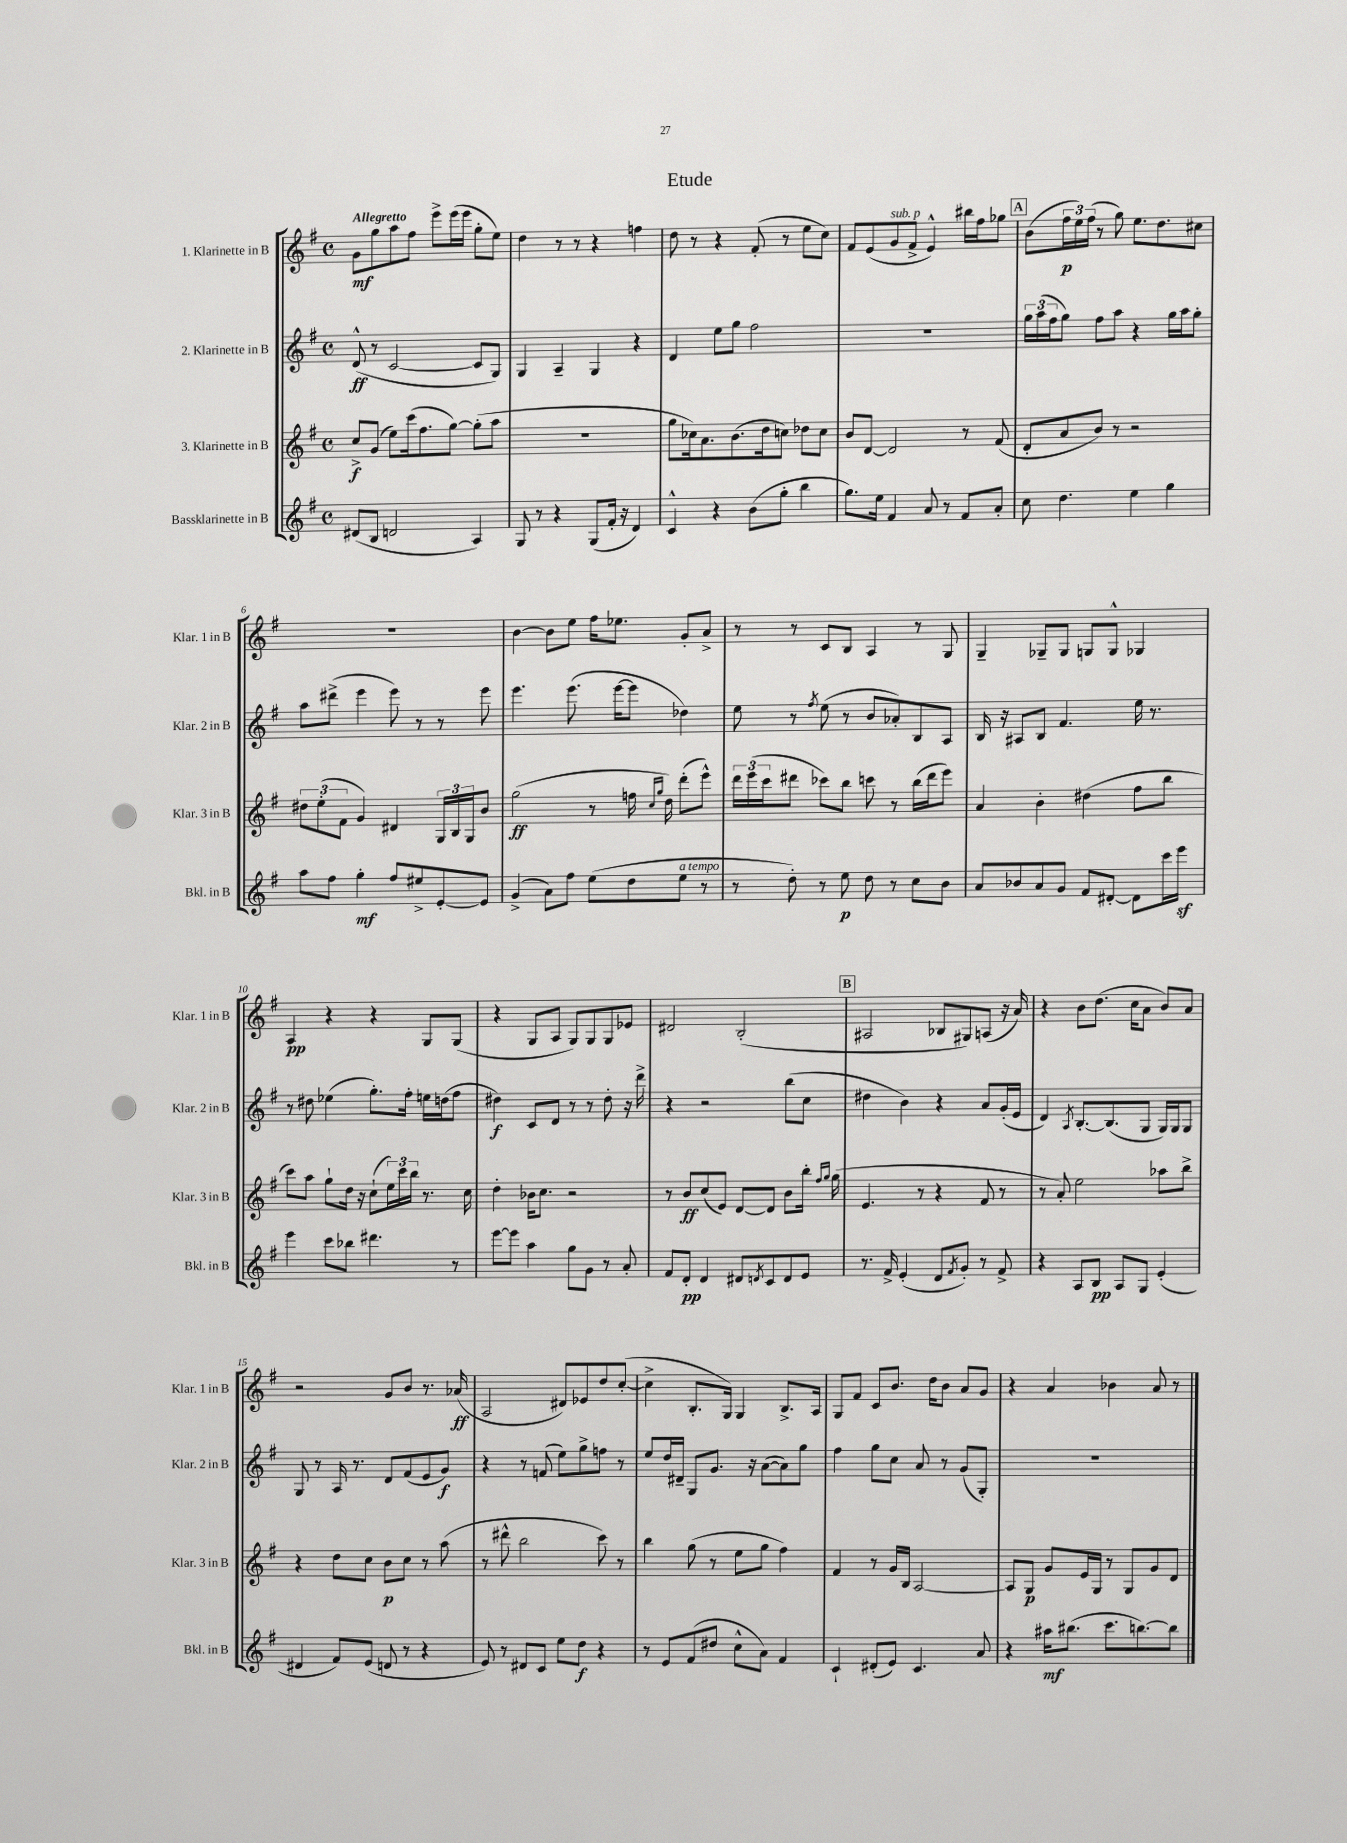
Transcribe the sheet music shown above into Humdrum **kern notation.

**kern	**kern	**kern	**kern
*staff4	*staff3	*staff2	*staff1
*clefG2	*clefG2	*clefG2	*clefG2
*k[f#]	*k[f#]	*k[f#]	*k[f#]
*M4/4	*M4/4	*M4/4	*M4/4
*met(c)	*met(c)	*met(c)	*met(c)
(8d#	8cc^	(8d^^	8g
8B	(8g	8r	8gg
2d	8ee)	[2c	8aa
.	(16ccc	.	8ff#
.	8.ff#	.	.
.	.	.	8eee^
.	[8gg)	.	(16eee
.	.	.	16eee
4A)	(8gg']	8c]	8gg'
.	8aa	8G)	8ee)
=	=	=	=
8G	1r	4G	4dd
8r	.	.	.
4r	.	4A~	8r
.	.	.	8r
(8G	.	4G	4r
16f#'	.	.	.
16r	.	.	.
4d)	.	4r	4ff
=	=	=	=
4c^^	8gg	4d	8dd
.	16cc-)	.	8r
.	8.a	.	.
4r	.	8ee	4r
.	(8.b	8gg	.
(8b	.	2ff#	(8f#'
.	16dd	.	.
8gg'	8cc)	.	8r
4bb	8dd-	.	8ee
.	8cc	.	8cc)
=	=	=	=
8.gg)	8b	1r	8f#
.	[8d	.	(8e
16ee	.	.	.
4f#	2d]	.	8g
.	.	.	8f#^
8a	.	.	4e^^)
8r	.	.	.
8f#	8r	.	16bb#
.	.	.	16ff#
8a'	(8f#	.	8gg-
=	=	=	=
8cc	8d'	24gg	(8b
.	.	(24aa	.
.	.	24ff#	.
4.dd	8a	8gg)	24ff#
.	.	.	24ee)
.	.	.	(24ff#
.	8b)	8ff#	8r
.	8r	8aa	8gg)
4ee	2r	4r	8.ee
.	.	.	8.dd
4gg	.	16gg	.
.	.	16aa	.
.	.	8gg'	8cc#
=	=	=	=
8aa	12dd#	8aa	1r
.	(12ee'	.	.
8ff#	.	(8ddd#^	.
.	12f#	.	.
4gg'	4g)	4eee	.
8ff#	4d#	8eee)	.
8ee#^	.	8r	.
[8e'	24G	8r	.
.	24B	.	.
.	24G	.	.
8e]	8b	8eee	.
=	=	=	=
(4g^	(2gg	4.eee	[4b
8a)	.	.	8b]
8ff#	.	(8.eee	8ee
(8ee	8r	.	16ff#
.	.	[16eee	8.ee-
8dd	16ff	8eee]	.
.	16qqcc	.	.
.	16qqgg	.	.
.	16dd)	.	.
8ee	(8ddd'	4dd-)	8g'
8r	8eee^^)	.	8a^
=	=	=	=
8r	24ddd	8ee	8r
.	(24eee	.	.
.	24ccc	.	.
8dd')	8ddd#	8r	8r
.	.	8qff#	.
8r	8ccc-)	(8ee	8c
8ee	8bb	8r	8B
8dd	8ccc	8b	4A
8r	8r	8a-')	.
8cc	(16bb	8B	8r
.	16ddd#	.	.
8b	8eee)	8A	8G
=	=	=	=
8a	4a	16B	4G~
.	.	16r	.
8b-	.	8A#	.
8a	4b'	8B	8G-~
8g	.	4.f#	8G-
8f#	(4dd#	.	8G
[8d#'	.	.	8G^^
8d#]	8ff#	16ee	4G-
.	.	8.r	.
16ccc	8bb	.	.
16eee	.	.	.
=	=	=	=
4eee	8ccc)	8r	4A
.	8aa	8dd#	.
8ccc	8gg`	(4ee-	4r
8bb-	16dd	.	.
.	16r	.	.
4.ddd#	(8cc`	8.gg')	4r
.	24ee)	.	.
.	24ccc	.	.
.	.	16ff#'	.
.	24bb	.	.
.	8.r	16ee	8G
.	.	(16dd	.
8r	.	8ff#	(8G
.	16cc	.	.
=	=	=	=
[8eee	4dd'	4dd#)	4r
8eee]	.	.	.
4aa	16b-	8c	8G
.	8.cc	.	.
.	.	8d	8A
8gg	2r	8r	8G)
8g	.	8r	8G
8r	.	8dd#'	8G
8a'	.	16r	8e-
.	.	16ddd^	.
=	=	=	=
8f#	8r	4r	2d#
8d'	8b	.	.
4d	(8cc	2r	.
.	8e)	.	.
8d#	[8d	.	(2B'
8qd	.	.	.
8c	8d]	.	.
8d	8b	(8bb	.
8e	16bb'	8cc	.
.	16qqff#	.	.
.	16qqgg	.	.
.	(16gg	.	.
=	=	=	=
8.r	4.e	4dd#	2A#
16f#^	.	.	.
(4e'	.	4b)	.
.	8r	.	.
8d	4r	4r	8B-
8qf#	.	.	.
8g')	.	.	8G#)
8r	8f#	8a	(8A
8f#^	8r	(16g'	16r
.	.	16e	16a)
=	=	=	=
4r	8r	4d)	4r
.	8a')	.	.
.	.	8qA	.
8A	2ee	[8.B'	8b
8B	.	.	(8.dd
.	.	(8.B]	.
8A	.	.	.
.	.	.	16cc
8G	.	8G	8a
(4e'	8aa-	16G)	8b)
.	.	16G	.
.	8bb^	8G	8a
=	=	=	=
4d#	4r	8G	2r
.	.	8r	.
8f#)	8dd	16A	.
.	.	8.r	.
(8e	8cc	.	.
8d	8b	8d	8g
8r	8cc	(8f#	8b
4r	8r	8e	8.r
.	(8aa	8g)	.
.	.	.	(16a-
=	=	=	=
8e)	8r	4r	2A
8r	8ddd#^^	.	.
8d#	2bb	8r	.
8c	.	(8f	.
8ee	.	8ee)	8d#)
8dd	.	8gg^	8e-
4r	8ccc)	8ff	8dd
.	8r	8r	([8cc'
=	=	=	=
8r	4bb	8ee	4cc^]
8e	.	16dd	.
.	.	16d#~	.
(8f#	(8gg	8G	8.B'
8dd#	8r	8.g	.
.	.	.	16G)
8cc^^	8ee	.	4G
.	.	16r	.
8a)	8gg	([8a	.
4f#	4ff#)	8a])	8.B^
.	.	8gg	.
.	.	.	16A
=	=	=	=
4c`	4f#	4ff#	8G
.	.	.	8f#
(8d#'	8r	8gg	8c
8e)	16g	8cc	8.b
.	16B	.	.
4.c	[2A	8a	.
.	.	.	16dd
.	.	8r	8b
.	.	(8g	8a
8a	.	8G')	8g
=	=	=	=
4r	8A]	1r	4r
.	8G	.	.
16aa#	8g	.	4a
(8.bb#	.	.	.
.	16e	.	.
.	16G	.	.
8.ccc	8r	.	4b-
.	8G	.	.
[8.bb)	.	.	.
.	8g	.	8a
8bb]	8d	.	8r
==	==	==	==
*-	*-	*-	*-
